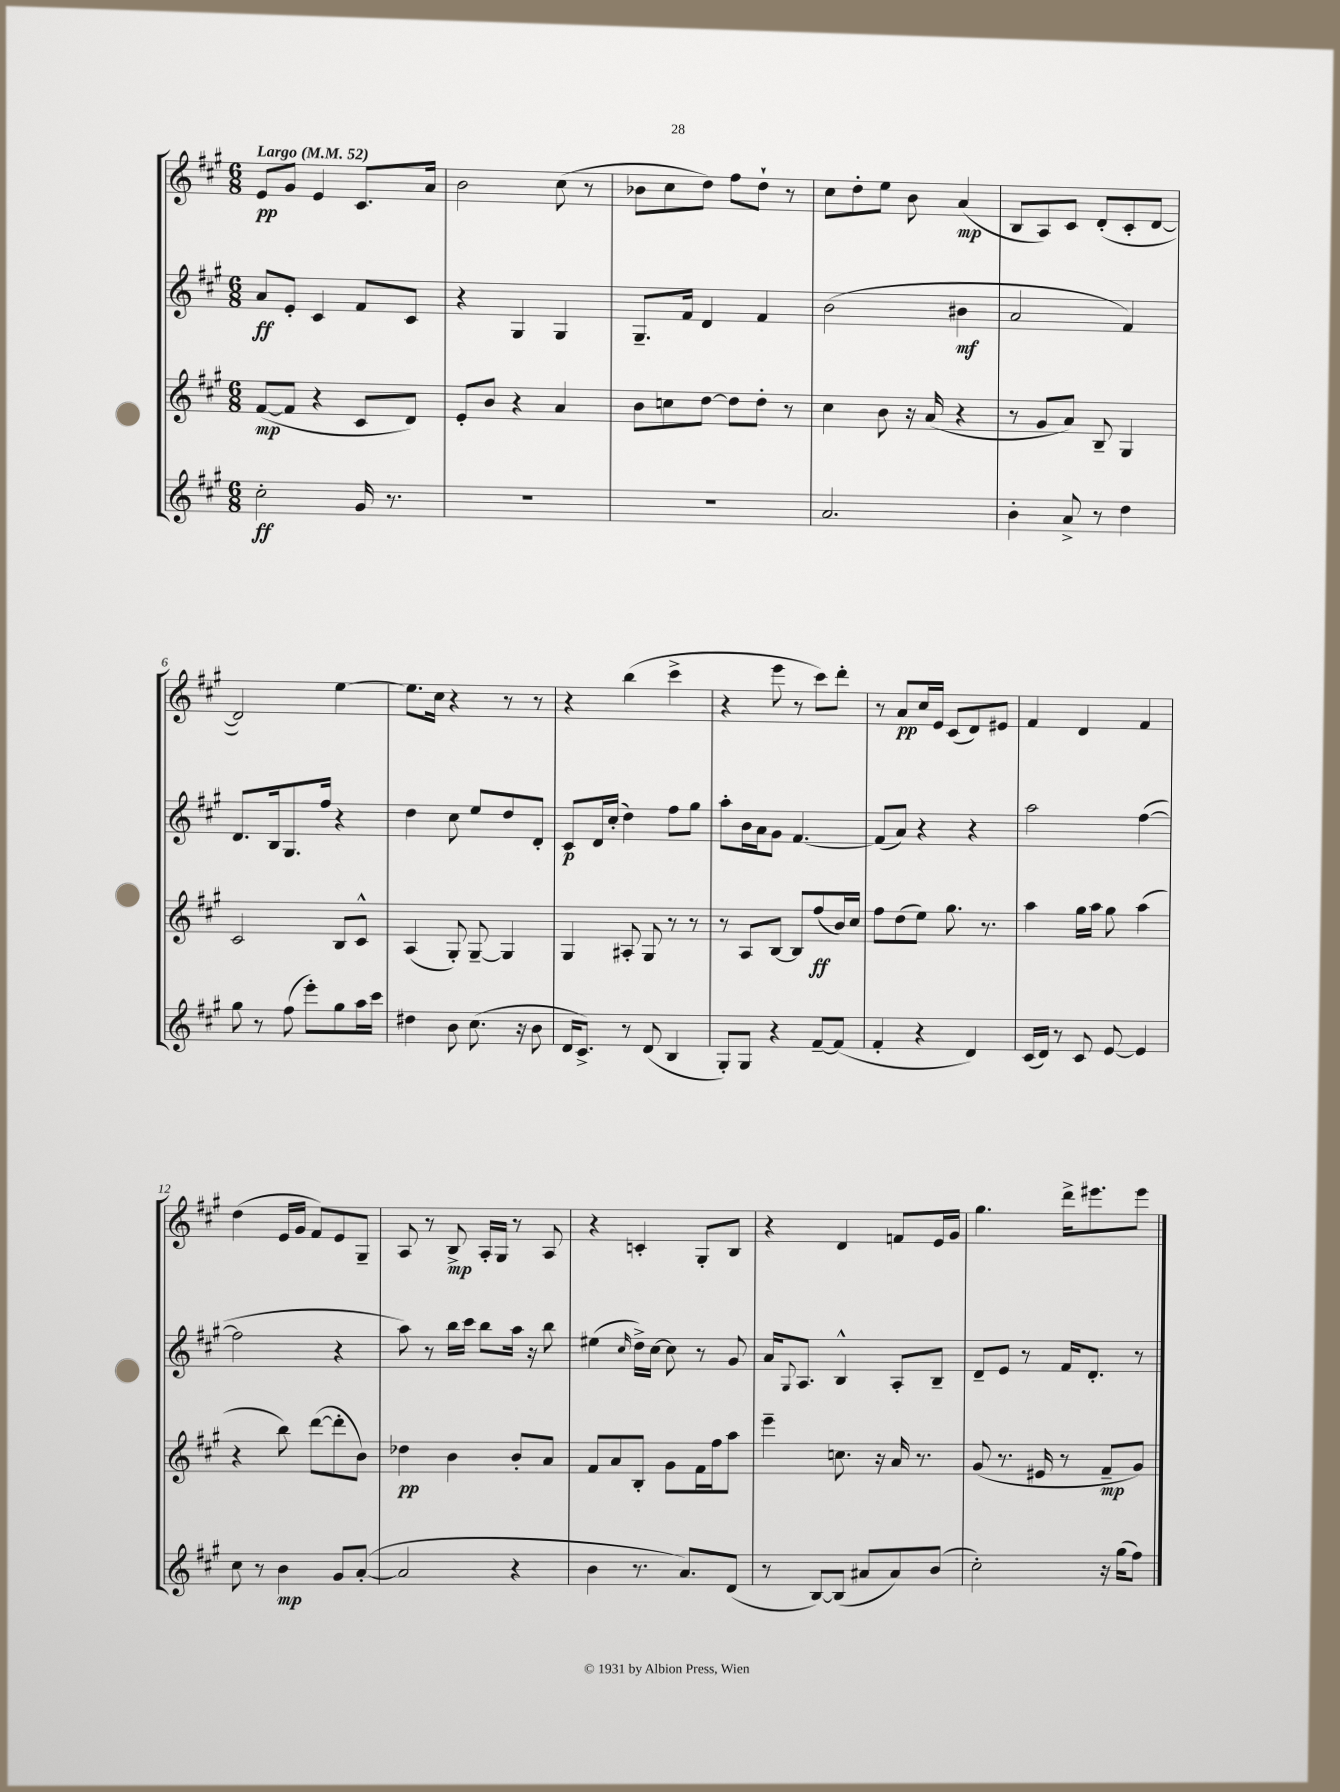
<<
\new StaffGroup <<
\new Staff = "s0" {
    \clef treble \key a \major \numericTimeSignature \time 6/8 \tempo "Largo" 4 = 52
    e'8\pp gis'8 e'4 cis'8. a'16 |
    b'2 cis''8( r8 |
    bes'8 cis''8 d''8) fis''8 d''8-! r8 |
    cis''8 d''8-. e''8 b'8 a'4\mp( |
    b8 a8) cis'8 d'8-.( cis'8-. d'8~ |
    d'2) e''4~ |
    e''8. cis''16 r4 r8 r8 |
    r4 b''4( cis'''4-> |
    r4 e'''8 r8 cis'''8) d'''8-. |
    r8 a'8\pp cis''16 e'16 cis'8( d'8) eis'8 |
    fis'4 d'4 fis'4 |
    d''4( e'16 gis'16 fis'8) e'8 gis8-- |
    a8 r8 b8->\mp a16-. gis16 r8 a8 |
    r4 c'4-. gis8-. b8 |
    r4 d'4 f'8 e'16 gis'16 |
    gis''4. d'''16-> eis'''8. eis'''8 \bar "|." |
}
\new Staff = "s1" {
    \clef treble \key a \major \numericTimeSignature \time 6/8
    a'8\ff e'8-. cis'4 fis'8 cis'8 |
    r4 gis4 gis4 |
    gis8.-- fis'16 d'4 fis'4 |
    b'2( bis'4\mf |
    a'2 fis'4) |
    d'8. b16 gis8. fis''16 r4 |
    d''4 cis''8 e''8 d''8 d'8-. |
    cis'8\p d'16 cis''16-.( d''4) fis''8 gis''8 |
    a''8-. b'16 a'16 gis'8 fis'4.~ |
    fis'8( a'8) r4 r4 |
    a''2 fis''4~( |
    fis''2 r4 |
    a''8) r8 b''16 cis'''16 b''8 a''16 r16 b''8 |
    eis''4( \grace { cis''16 } d''16->) cis''16~ cis''8 r8 gis'8 |
    a'16 \appoggiatura { gis8 } a8. b4-^ a8-. b8-- |
    d'8-- e'8 r8 fis'16 d'8.-. r8 \bar "|." |
}
\new Staff = "s2" {
    \clef treble \key a \major \numericTimeSignature \time 6/8
    fis'8~\mp( fis'8 r4 cis'8 d'8) |
    e'8-. b'8 r4 a'4 |
    b'8 c''8 d''8~ d''8 d''8-. r8 |
    cis''4 b'8 r16 a'16( r4 |
    r8 gis'8 a'8) b8-- gis4 |
    cis'2 b8 cis'8-^ |
    a4( gis8-.) gis8~-- gis4 |
    gis4 ais8-. gis8 r8 r8 |
    r8 a8 b8~ b8 fis''8\ff( b'16) cis''16 |
    fis''8 d''8( e''8) gis''8. r8. |
    a''4 gis''16 a''16 gis''8 a''4( |
    r4 b''8) d'''8~( d'''8-. b'8) |
    des''4\pp b'4 b'8-. a'8 |
    fis'8 a'8 b8-. gis'8 fis'16 fis''16 a''8 |
    e'''4-- c''8. r16 a'16 r8. |
    gis'8( r8. eis'16 r8 fis'8--\mp gis'8) \bar "|." |
}
\new Staff = "s3" {
    \clef treble \key a \major \numericTimeSignature \time 6/8
    cis''2-.\ff gis'16 r8. |
    R2. |
    R2. |
    a'2. |
    b'4-. a'8-> r8 d''4 |
    gis''8 r8 fis''8( e'''8-.) gis''8 a''16 cis'''16 |
    dis''4 b'8 cis''8.( r16 b'8 |
    d'16 cis'8.->) r8 d'8( b4 |
    gis8-.) gis8 r4 fis'8~-- fis'8( |
    fis'4-. r4 d'4) |
    cis'16( d'16) r8 cis'8 e'8~ e'4 |
    cis''8 r8 b'4\mp gis'8 a'8~-.( |
    a'2 r4 |
    b'4 r8. a'8.) d'8( |
    r8 b8~) b8( ais'8 ais'8) b'8( |
    cis''2-.) r16 gis''16( fis''8) \bar "|." |
}
>>
>>
